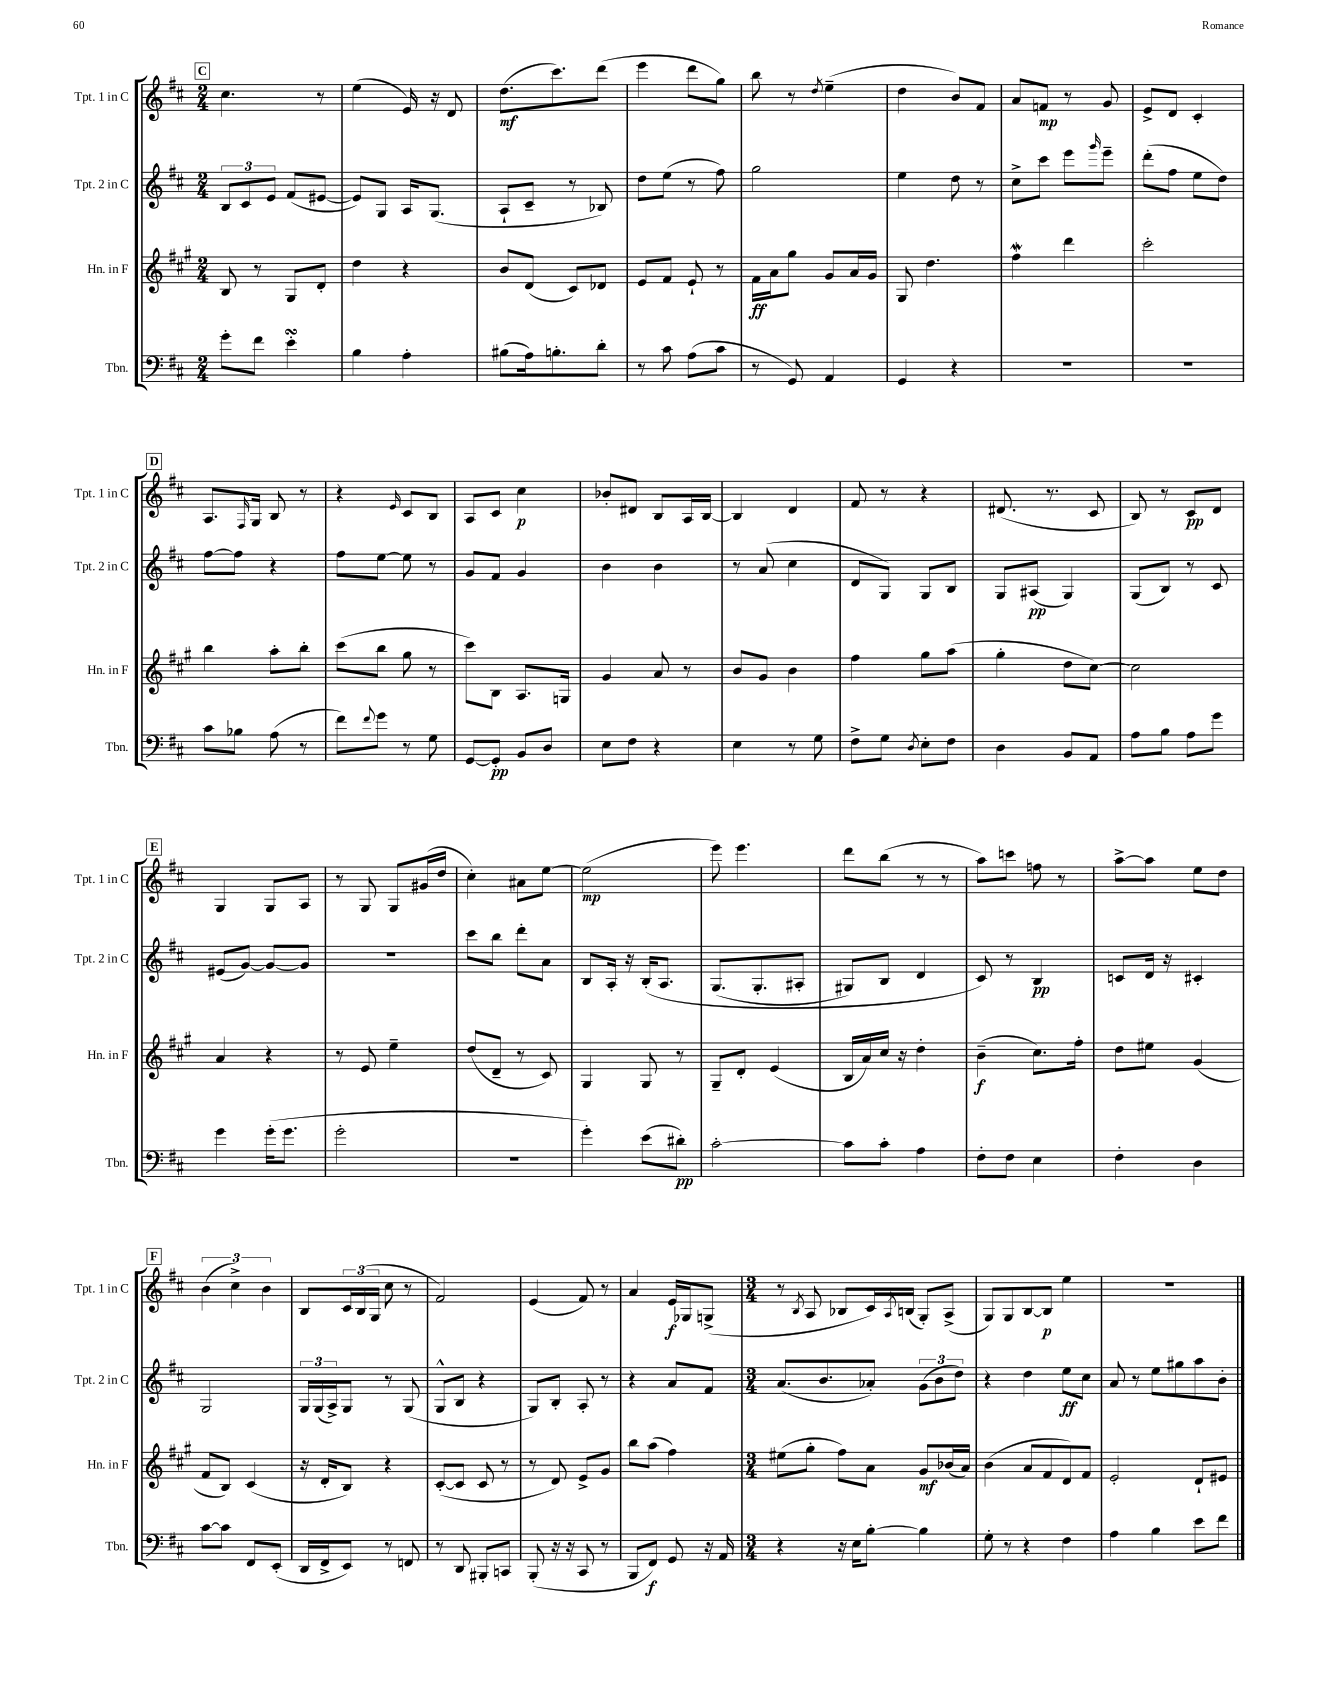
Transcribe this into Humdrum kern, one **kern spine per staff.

**kern	**dynam	**kern	**dynam	**kern	**dynam	**kern	**dynam
*part4	*part4	*part3	*part3	*part2	*part2	*part1	*part1
*staff4	*staff4	*staff3	*staff3	*staff2	*staff2	*staff1	*staff1
*I"Tbn.	*	*I"Hn. in F	*	*I"Tpt. 2 in C	*	*I"Tpt. 1 in C	*
*I'Tbn.	*	*I'Hn. in F	*	*I'Tpt. 2 in C	*	*I'Tpt. 1 in C	*
*clefF4	*	*clefG2	*	*clefG2	*	*clefG2	*
*k[f#c#]	*	*k[f#c#g#]	*	*k[f#c#]	*	*k[f#c#]	*
*M2/4	*	*M2/4	*	*M2/4	*	*M2/4	*
!!LO:REH:place=s1:t=C
=69	=69	=69	=69	=69	=69	=69	=69
8g'\L	.	8B/	.	12B/L	.	4.cc#\	.
.	.	.	.	12c#/	.	.	.
8f#\J	.	8r	.	.	.	.	.
.	.	.	.	12e/J	.	.	.
4esSSS'\	.	8G#/L	.	(8f#/L	.	.	.
.	.	8d'/J	.	[8e#X/J	.	8r	.
=70	=70	=70	=70	=70	=70	=70	=70
4B\	.	4dd\	.	8e#/L])	.	(4ee\	.
.	.	.	.	8G/J	.	.	.
4A'\	.	4r	.	16A/KL	.	16e/)	.
.	.	.	.	(8.G/J	.	16r	.
.	.	.	.	.	.	8d/	.
=71	=71	=71	=71	=71	=71	=71	=71
(8B#X\L	.	8b/L	.	8A`/L	.	(8.dd\L	mf
16A\k)	.	(8d/J	.	8c#~/J	.	.	.
8.Bn'\	.	.	.	.	.	8.ccc#\)	.
.	.	8c#/L)	.	8r	.	.	.
8d'\J	.	8d-X/J	.	8B-X/)	.	(8ddd\J	.
=72	=72	=72	=72	=72	=72	=72	=72
8r	.	8e/L	.	8dd\L	.	4eee\	.
8c#\	.	8f#/J	.	(8ee\J	.	.	.
(8A\L	.	8e`/	.	8r	.	8ddd\L	.
8c#\J	.	8r	.	8ff#\)	.	8gg\J)	.
=73	=73	=73	=73	=73	=73	=73	=73
8r	.	16f#\LL	ff	2gg\	.	8bb\	.
.	.	16a\J	.	.	.	.	.
8GG/)	.	8gg#\J	.	.	.	8r	.
.	.	.	.	.	.	8qdd/	.
4AA/	.	8g#/L	.	.	.	(4ee~\	.
.	.	16a/L	.	.	.	.	.
.	.	16g#/JJ	.	.	.	.	.
=74	=74	=74	=74	=74	=74	=74	=74
4GG/	.	8G#/	.	4ee\	.	4dd\	.
.	.	4.dd\	.	.	.	.	.
4r	.	.	.	8dd\	.	8b/L)	.
.	.	.	.	8r	.	8f#/J	.
=75	=75	=75	=75	=75	=75	=75	=75
2r	.	4ff#W\	.	8cc#^\L	.	8a/L	.
.	.	.	.	8ccc#\J	.	8fn/J	mp
.	.	4ddd\	.	8eee\L	.	8r	.
.	.	.	.	16qqggg/	.	.	.
.	.	.	.	8eee~\J	.	8g/	.
=76	=76	=76	=76	=76	=76	=76	=76
2r	.	2ccc#'\	.	(8ddd'\L	.	8e^/L	.
.	.	.	.	8ff#\J	.	8d/J	.
.	.	.	.	8ee\L	.	4c#'/	.
.	.	.	.	8dd\J)	.	.	.
!!LO:LB:g=z
!!LO:REH:place=s1:t=D
=77	=77	=77	=77	=77	=77	=77	=77
8c#\L	.	4bb\	.	[8ff#\L	.	8.A/L	.
8B-X\J	.	.	.	8ff#\J]	.	.	.
.	.	.	.	.	.	16qqF#/	.
.	.	.	.	.	.	16G/Jk	.
(8A\	.	8aa'\L	.	4r	.	8B/	.
8r	.	8bb'\J	.	.	.	8r	.
=78	=78	=78	=78	=78	=78	=78	=78
8f#\L)	.	(8ccc#\L	.	8ff#\L	.	4r	.
8qqf#/	.	.	.	.	.	.	.
8g\J	.	8bb\J	.	[8ee\J	.	.	.
.	.	.	.	.	.	16qqe/	.
8r	.	8gg#\	.	8ee\]	.	8c#/L	.
8G\	.	8r	.	8r	.	8B/J	.
=79	=79	=79	=79	=79	=79	=79	=79
[8GG/L	.	8ccc#\L)	.	8g/L	.	8A/L	.
8GG'/J]	pp	8B\J	.	8f#/J	.	8c#/J	.
8BB/L	.	8.A/L	.	4g/	.	4cc#\	p
8D/J	.	.	.	.	.	.	.
.	.	16Gn/Jk	.	.	.	.	.
=80	=80	=80	=80	=80	=80	=80	=80
8E\L	.	4g#/	.	4b\	.	8b-X'/L	.
8F#\J	.	.	.	.	.	8d#X/J	.
4r	.	8a/	.	4b\	.	8B/L	.
.	.	8r	.	.	.	16A/L	.
.	.	.	.	.	.	[16B/JJ	.
=81	=81	=81	=81	=81	=81	=81	=81
4E\	.	8b/L	.	8r	.	4B/]	.
.	.	8g#/J	.	(8a/	.	.	.
8r	.	4b\	.	4cc#\	.	4d/	.
8G\	.	.	.	.	.	.	.
=82	=82	=82	=82	=82	=82	=82	=82
8F#^\L	.	4ff#\	.	8d/L	.	8f#/	.
8G\J	.	.	.	8G/J)	.	8r	.
8qD/	.	.	.	.	.	.	.
8E'\L	.	8gg#\L	.	8G/L	.	4r	.
8F#\J	.	(8aa\J	.	8B/J	.	.	.
=83	=83	=83	=83	=83	=83	=83	=83
4D\	.	4gg#'\	.	8G/L	.	(8.d#X/	.
.	.	.	.	(8A#X/J	pp	.	.
.	.	.	.	.	.	8.r	.
8BB/L	.	8dd\L	.	4G/)	.	.	.
8AA/J	.	[8cc#\J)	.	.	.	8c#/	.
=84	=84	=84	=84	=84	=84	=84	=84
8A\L	.	2cc#\]	.	(8G/L	.	8B/)	.
8B\J	.	.	.	8B/J)	.	8r	.
8A\L	.	.	.	8r	.	8c#/L	pp
8g\J	.	.	.	8c#/	.	8d/J	.
!!LO:LB:g=z
!!LO:REH:place=s1:t=E
=85	=85	=85	=85	=85	=85	=85	=85
4g\	.	4a/	.	(8e#X/L	.	4G/	.
.	.	.	.	[8g/J)	.	.	.
(16g'\KL	.	4r	.	8g/L_	.	8G/L	.
8.g\J	.	.	.	.	.	.	.
.	.	.	.	8g/J]	.	8A/J	.
=86	=86	=86	=86	=86	=86	=86	=86
2g'\	.	8r	.	2r	.	8r	.
.	.	8e/	.	.	.	8G/	.
.	.	4ee~\	.	.	.	8G/L	.
.	.	.	.	.	.	(16g#X/L	.
.	.	.	.	.	.	16dd/JJ	.
=87	=87	=87	=87	=87	=87	=87	=87
2r	.	(8dd/L	.	8ccc#\L	.	4cc#'\)	.
.	.	8d~/J	.	8bb\J	.	.	.
.	.	8r	.	8ddd'\L	.	8a#X\L	.
.	.	8c#/)	.	8a\J	.	[8ee\J	.
=88	=88	=88	=88	=88	=88	=88	=88
4g'\)	.	4G#/	.	8B/L	.	(2ee\]	mp
.	.	.	.	16A'/Jk	.	.	.
.	.	.	.	16r	.	.	.
(8e\L	.	8G#/	.	(16B'/KL	.	.	.
.	.	.	.	8.A/J	.	.	.
8d#X'\J)	pp	8r	.	.	.	.	.
=89	=89	=89	=89	=89	=89	=89	=89
[2c#'\	.	8G#~/L	.	(8.G/L	.	8eee\)	.
.	.	8d'/J	.	.	.	4.eee\	.
.	.	.	.	8.G'/	.	.	.
.	.	(4e/	.	.	.	.	.
.	.	.	.	8A#X'/J	.	.	.
=90	=90	=90	=90	=90	=90	=90	=90
8c#\L]	.	16B/LL	.	8G#X/L)	.	8ddd\L	.
.	.	16a/)	.	.	.	.	.
8c#'\J	.	16cc#/JJ	.	8B/J	.	(8bb\J	.
.	.	16r	.	.	.	.	.
4A\	.	4dd'\	.	4d/	.	8r	.
.	.	.	.	.	.	8r	.
=91	=91	=91	=91	=91	=91	=91	=91
8F#'\L	.	(4b~\	f	8c#/)	.	8aa\L)	.
8F#\J	.	.	.	8r	.	8cccn\J	.
4E\	.	8.cc#\L)	.	4B/	pp	8ffn\	.
.	.	.	.	.	.	8r	.
.	.	16ff#'\Jk	.	.	.	.	.
=92	=92	=92	=92	=92	=92	=92	=92
4F#'\	.	8dd\L	.	8cn/L	.	[8aa^\L	.
.	.	8ee#X\J	.	16d/Jk	.	8aa\J]	.
.	.	.	.	16r	.	.	.
4D\	.	(4g#/	.	4c#X'/	.	8ee\L	.
.	.	.	.	.	.	8dd\J	.
!!LO:LB:g=z
!!LO:REH:place=s1:t=F
=93	=93	=93	=93	=93	=93	=93	=93
[8c#\L	.	8f#/L	.	2G/	.	(6b\	.
8c#\J]	.	8B/J)	.	.	.	.	.
.	.	.	.	.	.	6cc#^\)	.
8FF#/L	.	(4c#/	.	.	.	.	.
.	.	.	.	.	.	6b\	.
(8EE'/J	.	.	.	.	.	.	.
=94	=94	=94	=94	=94	=94	=94	=94
16DD/LL	.	16r	.	24G/LL	.	8B/L	.
.	.	.	.	(24G/	.	.	.
16FF#^/J	.	16d'/KL	.	.	.	.	.
.	.	.	.	24A^/J)	.	.	.
8EE/J)	.	8B/J)	.	8G/J	.	24c#/L	.
.	.	.	.	.	.	(24B/	.
.	.	.	.	.	.	24G/JJ	.
8r	.	4r	.	8r	.	8cc#\	.
8FFn/	.	.	.	(8G/	.	8r	.
=95	=95	=95	=95	=95	=95	=95	=95
8r	.	([8c#'/L	.	8G^^/L	.	2f#/)	.
8DD/	.	8c#/J]	.	8B/J	.	.	.
8BBB#X'/L	.	8c#/	.	4r	.	.	.
8CCn/J	.	8r	.	.	.	.	.
=96	=96	=96	=96	=96	=96	=96	=96
(8BBB'/	.	8r	.	8G/L)	.	(4e/	.
16r	.	8d/)	.	8B'/J	.	.	.
16r	.	.	.	.	.	.	.
8CC#/	.	8e^/L	.	8A'/	.	8f#/)	.
8r	.	8g#/J	.	8r	.	8r	.
=97	=97	=97	=97	=97	=97	=97	=97
8BBB/L	.	8bb\L	.	4r	.	4a/	.
8FF#/J)	f	(8aa\J	.	.	.	.	.
8GG/	.	4ff#\)	.	8a/L	.	16e/LL	f
.	.	.	.	.	.	16G-X/J	.
16r	.	.	.	8f#/J	.	(8Gn^/J	.
16AA/	.	.	.	.	.	.	.
=98	=98	=98	=98	=98	=98	=98	=98
*M3/4	*	*M3/4	*	*M3/4	*	*M3/4	*
4r	.	(8ee#X\L	.	(8.a/L	.	8r	.
.	.	.	.	.	.	8qB/	.
.	.	8gg#'\J	.	.	.	8A/	.
.	.	.	.	8.b/	.	.	.
16r	.	8ff#\L)	.	.	.	8B-X/L	.
16E\KL	.	.	.	.	.	.	.
[8B'\J	.	8a\J	.	8a-X'/J)	.	16c#/L)	.
.	.	.	.	.	.	8qA/	.
.	.	.	.	.	.	(16Bn/JJ	.
4B\]	.	8g#/L	mf	(12g\L	.	8G'/L)	.
.	.	.	.	12b\	.	.	.
.	.	(16b-X/L	.	.	.	(8A^/J	.
.	.	.	.	12dd\J)	.	.	.
.	.	16a/JJ)	.	.	.	.	.
=99	=99	=99	=99	=99	=99	=99	=99
8G'\	.	(4b\	.	4r	.	8G/L)	.
8r	.	.	.	.	.	8G/	.
4r	.	8a/L	.	4dd\	.	[8B/	.
.	.	8f#/	.	.	.	8B/J]	p
4F#\	.	8d/)	.	8ee\L	ff	4ee\	.
.	.	8f#/J	.	8cc#\J	.	.	.
=100	=100	=100	=100	=100	=100	=100	=100
4A\	.	2e'/	.	8a/	.	2.r	.
.	.	.	.	8r	.	.	.
4B\	.	.	.	8ee\L	.	.	.
.	.	.	.	8gg#X\	.	.	.
8e\L	.	8d`/L	.	8aa\	.	.	.
8f#\J	.	8e#X/J	.	8b'\J	.	.	.
==	==	==	==	==	==	==	==
*-	*-	*-	*-	*-	*-	*-	*-
